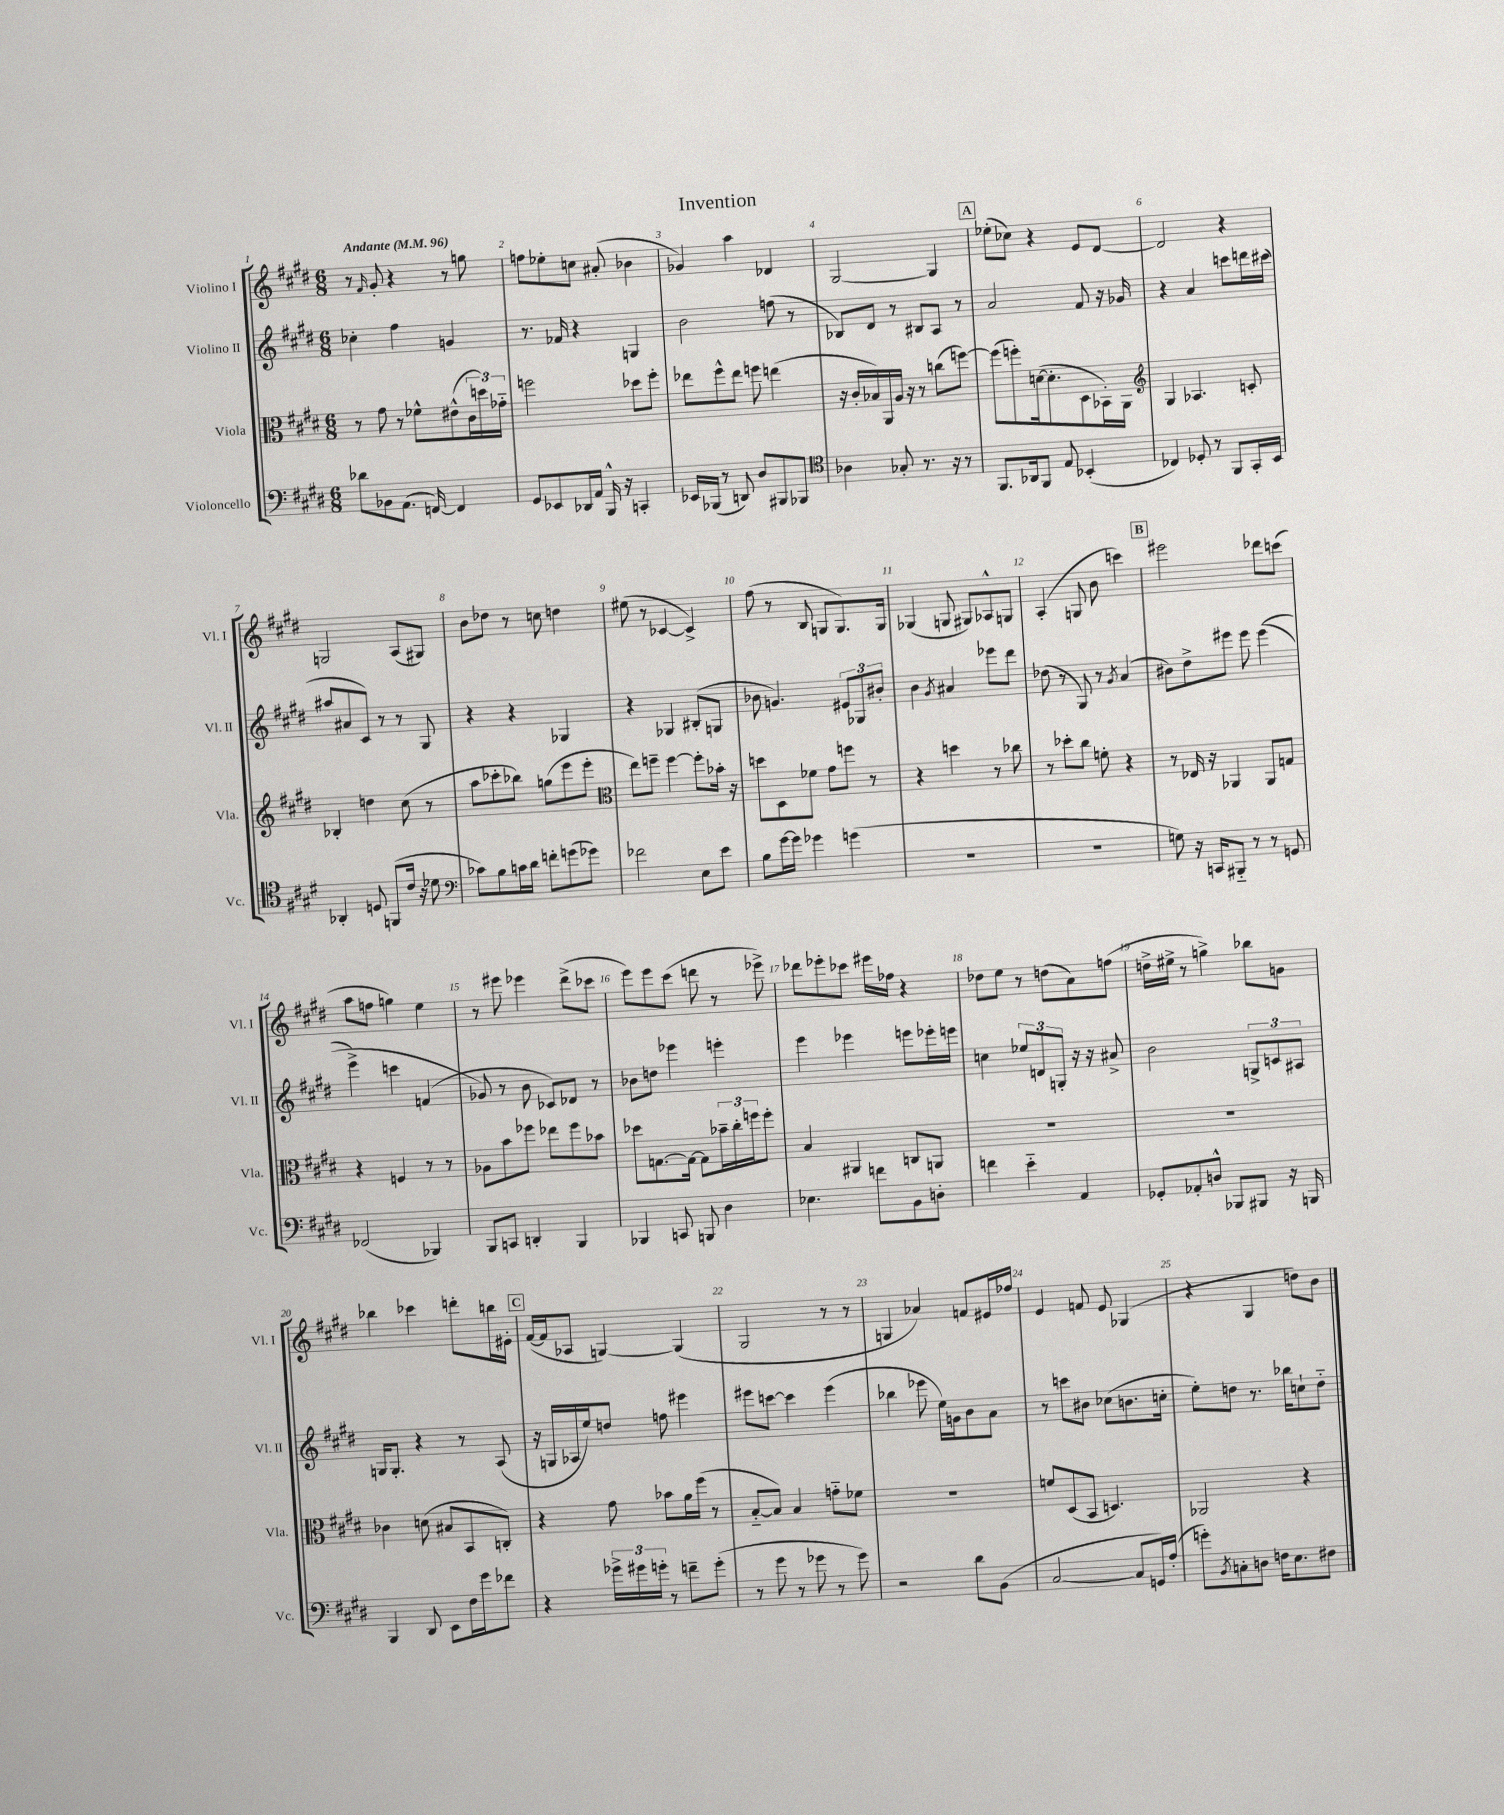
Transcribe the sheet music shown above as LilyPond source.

\header { title = "Invention" }
<<
\new StaffGroup <<
\new Staff = "s0" \with { instrumentName = "Violino I" shortInstrumentName = "Vl. I" } {
    \clef treble \key e \major \numericTimeSignature \time 6/8 \tempo "Andante" 4 = 96
    r8 \grace { fis'16 } gis'8-. r4 r8 g''8 |
    f''8 ees''8-. c''8 ais'8-.( bes'4 |
    ges'4) a''4 des'4 |
    gis2~ gis4 |
    \mark \markup { \box "A" } ees''8-.( ces''8) r4 e'8 dis'8~ |
    dis'2 r4 |
    g2 a8( gis8) |
    b'8 des''8 r8 c''8 d''4 |
    eis''8( r8 ces'4~ ces'4->) |
    fis''8( r8 b8 g8 g8.) g16 |
    ges4( g8 gis8) aes8-^ g8 |
    a4-.( g8 b'8 c'''4) |
    \mark \markup { \box "B" } eis'''2 des'''8 c'''8( |
    a''8 f''8 g''4) e''4 |
    r8 eis'''8 ees'''4 dis'''8->( ces'''8 |
    e'''8) e'''8 cis'''8( d'''8 r8 ees'''8->) |
    des'''8 ees'''8-. ces'''8 eis'''16 fes''16 r4 |
    des''8 e''8 r8 d''8( a'8) f''8( |
    d''16-> eis''16-> r8 g''4->) bes''8 g'8 |
    bes''4 ces'''4 d'''8-. b''16 eis'16-. |
    \mark \markup { \box "C" } fis'16~( fis'16 aes8 g4~) g4( |
    gis2 r8 r8 |
    g4 aes'4) f'8 eis'16 fes''16 |
    e'4 f'8 e'8 ges4( |
    r4 gis4 d''8) b'8 \bar "|." |
}
\new Staff = "s1" \with { instrumentName = "Violino II" shortInstrumentName = "Vl. II" } {
    \clef treble \key e \major \numericTimeSignature \time 6/8
    ces''4-. fis''4 g'4 |
    r8. fes'16 r4 g4 |
    b'2 f''8( r8 |
    bes8) dis'8 r8 bis8 a8 r8 |
    \mark \markup { \box "A" } a'2 fis'8 r16 ges'16 |
    r4 a'4 c'''8 d'''16 cis'''16( |
    ais''8 ais'8 cis'8) r8 r8 gis8 |
    r4 r4 ges4 |
    r4 ges4 bis8-.( g8 |
    bes'8 g'4.) \tuplet 3/2 { eis'8 ges8 bis'8-. } |
    b'4 \acciaccatura { gis'8 } ais'4 ees'''8 dis'''8 |
    des''8( r8 gis8) r8 \acciaccatura { gis'8 } a'4( |
    \mark \markup { \box "B" } bis'8) dis''8-> eis'''8 eis'''8 eis'''4(\( |
    e'''4->) c'''4 f'4( |
    ges'8\) r8 b'8 ces'8) des'8 r8 |
    bes'8 d''8 ees'''4 e'''4-. |
    e'''4 ees'''4 e'''8 ees'''16-. e'''16 |
    c''4 \tuplet 3/2 { ees''8 d'8 g8-. } r16 r16 ais'8-> |
    b'2 \tuplet 3/2 { g8-> c'8 ais8 } |
    g16 g8.-. r4 r8 a8( |
    \mark \markup { \box "C" } r16 g16 aes16 e''16) d''8 f''8 eis'''4 |
    eis'''8 c'''8~ c'''4 eis'''4( |
    bes''4 ees'''8 e''16) g'16 b'8 a'8 |
    r8 c'''8 bis'8 ces''8( b'8. c''16-. |
    e''8-.) d''8 r8. bes''16 c''8-! d''8-_ \bar "|." |
}
\new Staff = "s2" \with { instrumentName = "Viola" shortInstrumentName = "Vla." } {
    \clef alto \key e \major \numericTimeSignature \time 6/8
    r8 gis'8 r8 fes'8-^ eis'8-^( \tuplet 3/2 { cis'16 d''16) ges'16-_ } |
    f''2 des''8 f''8-. |
    ees''8 fis''8-^ ees''8 f''8 e''4( |
    r16 cis'16-. bes16) a,16 a16 r16 r8 c''8( f''8~) |
    \mark \markup { \box "A" } f''8( f''8-.) d'16~( d'8.-. dis8 bes,16-.) a,16 |
    \clef treble gis4 aes4. c'8-. |
    bes4-. d''4 cis''8( r8 |
    a''8 ces'''8-. bes''8) g''8( e'''8 e'''8-. |
    \clef alto e''8) f''8-- f''4~ f''8-. bes'16-. r16 |
    d''8 dis8 fes'8 gis'8 f''8 r8 |
    r4 d''4 r8 ces''8 |
    r8 des''8-. cis''8 f'8-. r4 |
    \mark \markup { \box "B" } r8 ees16 r16 aes,4 aes,8 g8 |
    r4 f4 r8 r8 |
    aes8 b'8 fes''8 ees''8 fes''8 bes'8 |
    des''8 g8.~ g16~ g8 \tuplet 3/2 { bes'16-- cis''16-. f''16 } f''8-. |
    b4 ais,4 c8 a,8 |
    R2. |
    R2. |
    ces'4 d'8( bis8 b,8 c8-.) |
    \mark \markup { \box "C" } r4 gis'8 bes'8 a'16 fis''16( r8 |
    b8~-_ b8) b4 g'8-_ fes'8 |
    r2. |
    f'8 dis8( b,8 d4.) |
    aes,2 r4 \bar "|." |
}
\new Staff = "s3" \with { instrumentName = "Violoncello" shortInstrumentName = "Vc." } {
    \clef bass \key e \major \numericTimeSignature \time 6/8
    des'8 bes,8 a,8.( f,16~) f,4 |
    gis,8 ees,8 des,16 a,16 b,,16-^ r16 c,4-. |
    ees,16 bes,,16( r8 d,8) dis8 bis,,8 bes,,8 |
    \clef tenor aes4 ges8-. r8. r16 r8 |
    \mark \markup { \box "A" } fis,8. aes,16 fis,8 e8 bes,4-.( |
    ces4) des8-. r8 fis,8 gis,16-. b,16 |
    aes,4-. d8 f,8( cis'16 r16 des'8 |
    \clef bass ces'8) b8 c'16 dis'16 f'8-. g'8( ges'8) |
    fes'2 e8 e'8 |
    b8 gis'16~ gis'16 ges'4 g'4( |
    R2. |
    r2. |
    \mark \markup { \box "B" } g8) r16 c,16 bis,,8-_ r8 r8 g,8 |
    fes,2( bes,,4) |
    b,,8 c,8 d,4-. b,,4 |
    bes,,4 c,8 b,,8 dis4 |
    ees4. f'8 b,8 d8-. |
    f'4 e'4-_ a,4 |
    ges,8-. aes,8-. d8-^ bes,,8 bis,,8 r16 b,,16 |
    b,,4 dis,8 e,8 fis16 gis'16 fes'8 |
    \mark \markup { \box "C" } r4 \tuplet 3/2 { ges'16-> gis'16 g'16-. } r8 f'8-- g'8-.( |
    r8 gis'8 r8 ges'8 r8 ges'8) |
    r2 dis'8 b,8( |
    cis2~ cis8 g,16) a16-.( |
    g'8-.) \acciaccatura { b,8 } c8-. d8 f16 e8. fis8 \bar "|." |
}
>>
>>
\layout { \context { \Score \override BarNumber.break-visibility = ##(#f #t #t) barNumberVisibility = #all-bar-numbers-visible } }
